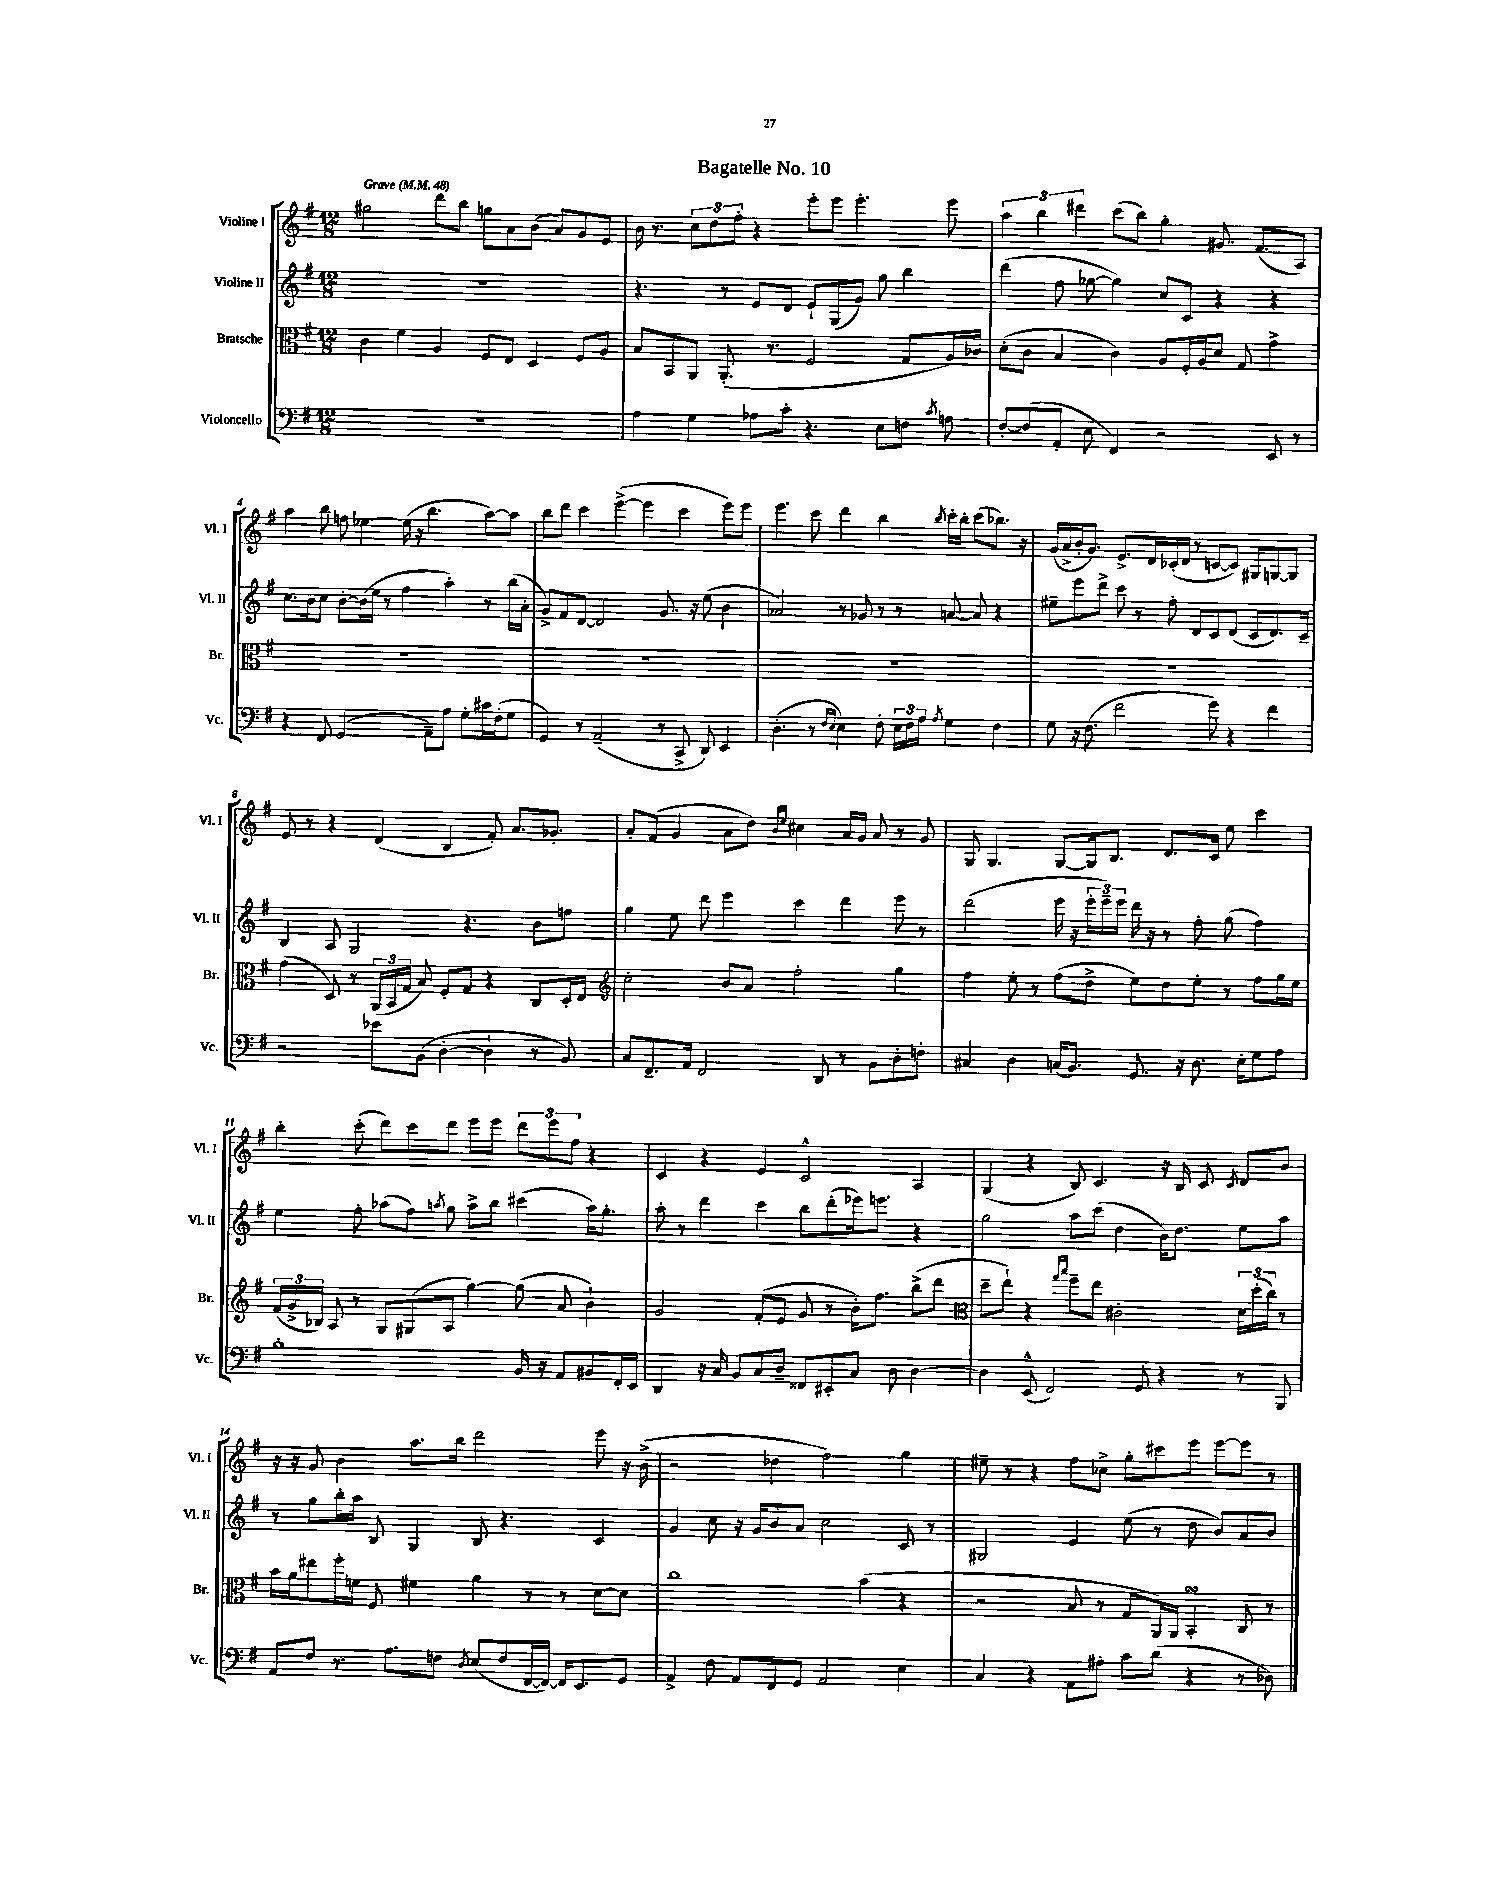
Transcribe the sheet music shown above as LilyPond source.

\header { title = "Bagatelle No. 10" }
<<
\new StaffGroup <<
\new Staff = "s0" \with { instrumentName = "Violine I" shortInstrumentName = "Vl. I" } {
    \clef treble \key g \major \numericTimeSignature \time 12/8 \tempo "Grave" 4 = 48
    \autoBeamOff gis''2 d'''8[ b''8] g''8[ a'8 b'8]( a'8[) g'8 e'8] |
    b'16 r8. \tuplet 3/2 { c''8[ d''8 fis''8]-. } r4 e'''8[-. e'''8] e'''4.-. e'''8 |
    \tuplet 3/2 { a''4 b''4 dis'''4 } c'''8[( b''8]) g''4-. gis'8. fis'8.[( a8]) |
    a''4 b''8 f''8 ees''4~ ees''16( r16 b''4. a''8[~) a''8] |
    b''8[ d'''8] c'''4 e'''4~->( e'''4 c'''4 e'''8[) e'''8] |
    e'''4. c'''8 d'''4 b''4 \acciaccatura { b''8 } c'''16[-. b''16]-. c'''8[( bes''8.]) r16 |
    g'16[( a'16-> b'16-. g'8.]) e'8.[-> d'16 ces'16-.( d'16] r8 c'8[~ c'8]) gis8[ g8~ g8] |
    e'8 r8 r4 d'4( b4 fis'8-.) a'8.[ ges'8.]-. |
    a'8[-. fis'8]( g'4 a'8[ d''8]) \grace { b'16[ e''16] } cis''4 a'16[ g'16] a'8 r8 g'8 |
    g8 g4. g8[~ g16 b8.] d'8.[ c'16] e''8 c'''4 |
    b''4-. c'''8-.( d'''8[) c'''8 d'''8] e'''8[ e'''8] \tuplet 3/2 { d'''8[ e'''8 fis''8] } r4 |
    c'4 r4 e'4 c'2-^ a4 |
    g4( r4 b8) c'4. r16 b16 c'8 \acciaccatura { c'8 } d'8[ b'8] |
    r16 r16 g'8 b'4 a''8.[ b''16] d'''2 e'''8 r16 b'16->( |
    r2 des''4 fis''2) g''4 |
    eis''8-- r8 r4 fis''8[ ces''8]-> g''8[-. cis'''8 e'''8] e'''8[~ e'''8] r8 \bar "|." |
}
\new Staff = "s1" \with { instrumentName = "Violine II" shortInstrumentName = "Vl. II" } {
    \clef treble \key g \major \numericTimeSignature \time 12/8
    \autoBeamOff R1. |
    r4. r8 e'8[ d'8] e'8[-! g8( g'8]) g''8 b''4 |
    d'''4( fis''8 ges''8~ ges''4) c''8[ c'8] r4 r4 |
    c''8.[ b'16 c''8] b'8[~-. b'16( e''16] r8 fis''4 a''4-.) r8 b''16[( a'16]-. |
    g'8[->) fis'8 d'8]~ d'2 g'8. r16 e''8( b'4 |
    aes'2) r8 ges'8 r8 r8 a'8~ a'8 r4 |
    eis''8[-- e'''8 d'''8]-> c'''8 r8 fis''8-. d'8[ c'8 d'8]( c'8[ d'8.) c'16]-- |
    b4 a8 g2 r4. b'8[ f''8] |
    g''4 e''8 d'''8 e'''4 c'''4 d'''4 e'''8 r8 |
    d'''2( e'''16 r16 \tuplet 3/2 { e'''16[-. e'''16--) e'''16] } d'''16 r16 r8 fis''8-. g''8( fis''4) |
    e''4 fis''8-. aes''8[( fis''8]) \acciaccatura { a''8 } g''8 a''8[-> b''8] cis'''4( a''16[) g''8.]-. |
    a''8-. r8 d'''4 c'''4 b''8[ d'''8-.( ees'''16) e'''8.] r4 |
    g''2 a''8[ c'''8]( d''4 b'16[) d''8.] e''8[ a''8] |
    r8 g''8[ b''16-. a''16] b8 g4 b8 r4. c'4 |
    g'4 c''8 r16 g'16[ b'8 a'8] c''2 c'8 r8 |
    gis2 e'4 e''8( r8 d''8 b'8[) a'8 b'8] \bar "|." |
}
\new Staff = "s2" \with { instrumentName = "Bratsche" shortInstrumentName = "Br." } {
    \clef alto \key g \major \numericTimeSignature \time 12/8
    \autoBeamOff c'4 fis'4 a4 fis8[ e8] d4 fis8[ a8] |
    b8[ b,8 a,8] a,8.-.( r8. fis2 g8[ a16) ces'16] |
    d'8[-.( c'8] b4 c'4) a8[ fis16-. a16 d'8] g8 g'4-> |
    R1. |
    R1. |
    R1. |
    R1. |
    g'4( d8) r8 \tuplet 3/2 { a,16[( b,16 g16] } b8) fis8[-. g8] r4 c8[ d16-. e16] |
    \clef treble c''2-. b'8[ a'8] fis''2-. g''4 |
    fis''4 e''8-. r8 fis''8[( d''8]-> e''8[) d''8 e''8]-. r8 fis''8[ g''16 e''16] |
    \tuplet 3/2 { fis'16[( g'16-> bes16]) } a8 r8 g8[ gis8( a8] g''4~) g''8( a'8 b'4-!) |
    g'2 fis'8[-.( e'8] g'8 r8 b'16[-.) fis''8.] b''8[->( d'''8] |
    \clef alto d''8[-- e''8]-!) r4 \grace { g''16[ b''16] } fis''8[-- e''8] cis'2-. \tuplet 3/2 { d'16[ d''16-.( c''16]) } r8 |
    b'16[ a'16 eis''8 fis''16-. f'16] fis8 fis'4 a'4 r8 r8 d'8[~ d'8] |
    c''1 b'4( r4 |
    r2 b8 r8 g8[ a,16) a,16] b,4-.\turn c8 r8 \bar "|." |
}
\new Staff = "s3" \with { instrumentName = "Violoncello" shortInstrumentName = "Vc." } {
    \clef bass \key g \major \numericTimeSignature \time 12/8
    \autoBeamOff R1. |
    a4 g4 aes8[ c'8]-. r4. e8[ f8] \acciaccatura { c'8 } a8 |
    fis8[~-. fis8( a,8]-. e8 fis,4) r2 e,8 r8 |
    r4 fis,8 g,2( a,8[--) a8] g8[-. cis'16 fis16-.( g8] |
    g,4) r8 a,2--( r8 c,8-> d,8) e,4 |
    d4.-.( r8 \grace { fis16[ e16] } e4) fis8-. \tuplet 3/2 { e16[ fis16 a16] } \acciaccatura { a8 } g4 fis4 |
    g8 r16 fis8.( fis'2 g'8) r4 fis'4 |
    r2 ees'8[ b,8]( d4~-. d4-! r8 b,8) |
    c8[ fis,8.-- a,16] fis,2 d,8 r8 b,8[ d8-. f8]-. |
    cis4 d4 c16[( b,8.]) g,8. r16 d8. e16[-. g8 a8] |
    b1-. b,16 r16 a,8[ bis,8 fis,16-. e,16] |
    d,4 r16 c16 b,8[ c8 d8]-- fisis,8[ eis,8-. c8] d8 d4~ |
    d4 e,8-^( fis,2) g,8 r4 r8 b,,8 |
    a,8[ fis8] r8. a8.[ f8] \acciaccatura { d8 } e8[( f8 fis,16~ fis,16]~) fis,16[ e,8. g,8] |
    a,4-> fis8 a,8[ fis,8 g,8] a,2 e4 |
    c4 r4 a,8[ ais8]-. c'8[ d'8]( r4 r8 des8) \bar "|." |
}
>>
>>
